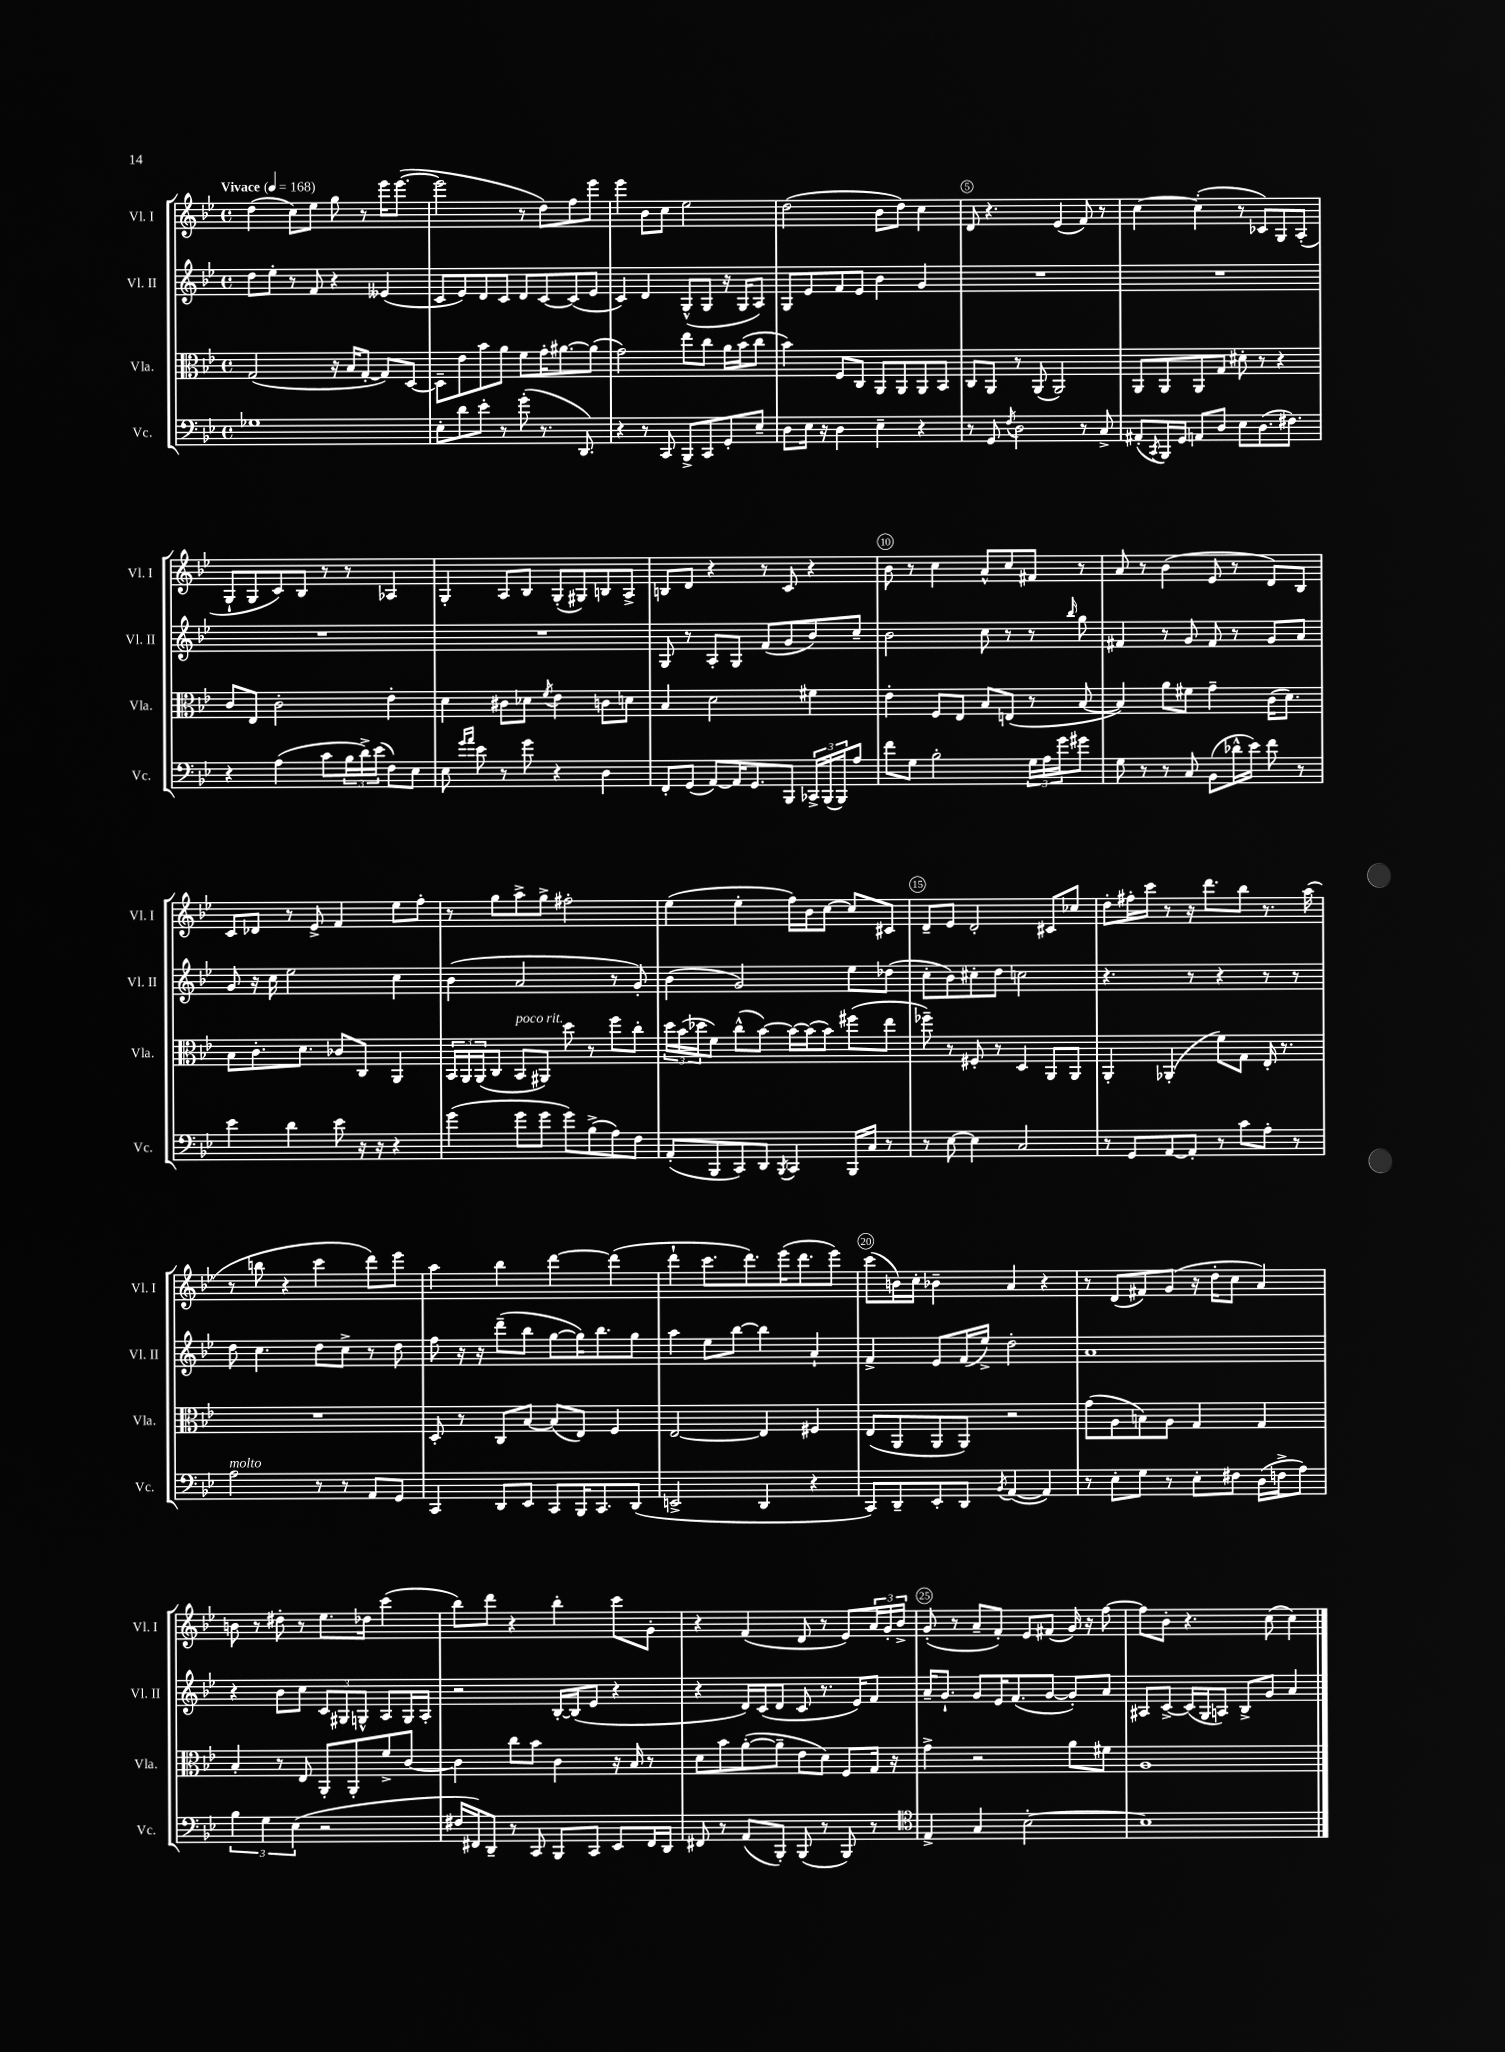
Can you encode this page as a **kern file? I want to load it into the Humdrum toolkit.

**kern	**kern	**kern	**kern
*part4	*part3	*part2	*part1
*staff4	*staff3	*staff2	*staff1
*I"Vc.	*I"Vla.	*I"Vl. II	*I"Vl. I
*I'Vc.	*I'Vla.	*I'Vl. II	*I'Vl. I
*clefF4	*clefC3	*clefG2	*clefG2
*k[b-e-]	*k[b-e-]	*k[b-e-]	*k[b-e-]
*M4/4	*M4/4	*M4/4	*M4/4
*met(c)	*met(c)	*met(c)	*met(c)
*MM168	*MM168	*MM168	*MM168
=1	=1	=1	=1
!	!	!	!LO:TX:a:B:t=Vivace
1G-X	(2G/	8dd\L	(4dd\
.	.	8ee-'\J	.
.	.	8r	8cc\L)
.	.	8f/	8ee-\J
.	16r	4r	8gg\
.	16B-/KL	.	.
.	[8G'/J	.	8r
.	8G/L])	(4e--X/	16eee-\KL
.	.	.	([8.eee-\J
.	[8D/J	.	.
=2	=2	=2	=2
8E-'\L	8D~\L]	8c/L	2eee-\]
8d\	8e-\	8e-/)	.
8e-'\J	8b-\	8d/	.
8r	8a\J	8c/J	.
(8g'\	8f\L	8d/L	8r
8.r	16g'\K	[8c/	8dd\L)
.	[8.a#X\	.	.
.	.	(8c/]	8ff\
8.DD/)	.	.	.
.	(8a#\J]	8e-/J	8eee-\J
=3	=3	=3	=3
4r	2g\)	4c/)	4eee-\
8r	.	4d/	8b-\L
8CC/	.	.	8cc\J
8BBB-^/L	8ee-\L	(8G^^/L	2ee-\
8CC/	8cc\J	8G/J	.
8GG'/	16a\LL	16r	.
.	(16b-\J	16G/KL	.
8E-~/J	8cc\J	8A/J)	.
=4	=4	=4	=4
8D\L	4b-\)	8G/L	(2dd\
16E-\Jk	.	8e-/	.
16r	.	.	.
4D\	8F/L	8f/	.
.	8C/J	8e-/J	.
4E-~\	8AA/L	4b-\	8b-\L
.	8AA/	.	8dd\J)
4r	8AA/	4g/	4cc\
.	8BB-/J	.	.
=5	=5	=5	=5
8r	8C/L	1r	8d/
8GG/	8AA/J	.	4.r
8qF/	.	.	.
2D\	8r	.	.
.	(8AA/	.	.
.	2AA/)	.	(4e-/
8r	.	.	8f/)
8C^/	.	.	8r
=6	=6	=6	=6
(8AA#X'/L	8AA/L	1r	[4cc\
8qCC/	.	.	.
16BBB-/L)	8AA/	.	.
16GG/JJ	.	.	.
8AAn/L	8AA/	.	(4cc'\]
8D/J	8G/J	.	.
8E-\L	8d#X'\	.	8r
(8.D\	8r	.	8c-X/L)
.	4r	.	8G/
8.F#X\J)	.	.	.
.	.	.	(8A'/J
!!LO:LB:g=z
=7	=7	=7	=7
4r	8c/L	1r	8G`/L
.	8E-/J	.	8G/
(4A\	2c'\	.	8c/)
.	.	.	8B-/J
8c\L	.	.	8r
24B-\L	.	.	8r
24d^\)	.	.	.
(24e-\JJ	.	.	.
8F\L)	4e-'\	.	4A-X/
8E-\J	.	.	.
=8	=8	=8	=8
8E-\	4d\	1r	4G'/
16qqg/LL	.	.	.
16qqa/JJ	.	.	.
8e-\	.	.	.
8r	8c#X\L	.	8A/L
8g\	8d-X\J	.	8B-/J
.	8qf/	.	.
4r	4e-\	.	(8G'/L
.	.	.	8G#X/)
4D\	8cn\L	.	8Bn/
.	8dn\J	.	8A^/J
=9	=9	=9	=9
8FF'/L	4B-/	8G/	8Bn/L
(8GG/J	.	8r	8d/J
[8AA/L)	2d\	8A'/L	4r
16AA/K]	.	8G/J	.
8.GG/	.	.	.
.	.	(8f/L	8r
8BBB-/J	.	8g/	8c/
24CC-X^/LL	4f#X\	8b-/)	4r
(24BBB-/	.	.	.
24BBB-/J)	.	.	.
8A/J	.	8cc~/J	.
=10	=10	=10	=10
8f\L	4e-'\	2b-\	8b-\
8G\J	.	.	8r
2B-'\	8F/L	.	4cc\
.	8E-/J	.	.
.	8B-/L	8cc\	8a^^/L
.	(8En/J	8r	8cc/
24G\LL	8r	8r	8f#X/J
24A\	.	.	.
24g\J	.	.	.
.	.	16qqbb-/	.
8g#X\J	[8B-/	8gg\	8r
=11	=11	=11	=11
8G\	4B-/])	4f#X/	8a/
8r	.	.	8r
8r	8a\L	8r	(4b-\
8C/	8f#X\J	8g/	.
(8BB-\L	4g~\	8f#/	8e-/
16d-X^^\L	.	8r	8r
16e-\JJ)	.	.	.
8f\	(16c\KL	8g/L	8d/L)
.	8.d\J)	.	.
8r	.	8a/J	8B-/J
!!LO:LB:g=z
=12	=12	=12	=12
4e-\	8B-\L	8g/	8c/L
.	8.c'\	16r	8d-X/J
.	.	16cc\	.
4d\	.	2ee-\	8r
.	8.d\J	.	.
.	.	.	8e-^/
8e-\	8c-X/L	.	4f/
16r	8C/J	.	.
16r	.	.	.
4r	4AA/	4cc\	8ee-\L
.	.	.	8ff'\J
=13	=13	=13	=13
(4g\	24BB-/LL	(4b-\	8r
.	24AA/	.	.
.	(24AA/J	.	.
.	8C/J	.	8gg\L
!	!LO:TX:a:i:t=poco rit.	!	!
8g\L	8BB-/L	2a/	8aa^\
8g\J	8AA#X/J)	.	8gg^\J
8g\L)	8dd\	.	2ff#X'\
(8B-^\	8r	.	.
8A\)	8ff\L	8r	.
8F\J	8cc'\J	8g'/)	.
=14	=14	=14	=14
(8AA'/L	24dd\LL	(4b-\	(4ee-\
.	(24b-\	.	.
.	24dd-X\J	.	.
8BBB-/	8f\J)	.	.
8CC/)	(8cc^^\L	2g/)	4ee-'\
8DD/J	[8b-\J)	.	.
8qBBB-/	.	.	.
4CC/	16b-\LL_	.	16ff\LL)
.	(16b-\J]	.	16b-\J
.	8b-\J)	.	[8cc\J
16BBB-/LL	(8ff#X\L	8ee-\L	8cc/L]
16C/JJ	.	.	.
8r	8ee-\J	(8dd-X\J	8c#X/J
=15	=15	=15	=15
8r	8ff-X~\)	8cc'\L	8d~/L
[8E-\	8r	8b-\)	8e-/J
4E-\]	8F#X'/	8cc#X'\	2d'/
.	8r	8dd\J	.
2C/	4D/	2ccn\	.
.	8AA/L	.	8c#X/L
.	8AA/J	.	8cc-X/J
=16	=16	=16	=16
8r	4AA'/	4.r	8dd'\L
8GG/L	.	.	16ff#X'\L
.	.	.	16ccc\JJ
[8AA/	(4AA-X'/	.	8r
8AA'/J]	.	8r	16r
.	.	.	8.ddd\L
8r	8f\L)	4r	.
8c\L	8G\J	.	8bb-\J
8A'\J	16E-'/	8r	8.r
.	8.r	.	.
8r	.	8r	.
.	.	.	(16aa\
!!LO:LB:g=z
=17	=17	=17	=17
!LO:TX:a:i:t=molto	!	!	!
2A\	1r	8dd\	8r
.	.	4.cc\	8bbn\
.	.	.	4r
8r	.	8dd\L	4ccc\
8r	.	8cc^\J	.
8AA/L	.	8r	8ddd\L)
8GG/J	.	8dd\	8eee-\J
=18	=18	=18	=18
4CC/	8D'/	8ff\	4aa\
.	8r	16r	.
.	.	16r	.
8DD/L	8C/L	(8ddd~\L	4bb-\
8EE-/J	[8B-/J	8bb-\J	.
8CC/L	(8B-/L]	[8gg\L	[4ddd\
16BBB-/K	8E-/J)	16gg\K])	.
8.CC/	.	8.bb-\	.
.	4F/	.	(4ddd\]
(8DD/J	.	8gg\J	.
=19	=19	=19	=19
2EEn^/	[2E-/	4aa\	4ddd`\
.	.	8ee-\L	8.ccc\L
.	.	[8bb-\J	.
.	.	.	8.ddd\)
4DD/	4E-/]	4bb-\]	.
.	.	.	(16eee-\K
.	.	.	8.ddd\
4r	4F#X/	4a`/	.
.	.	.	8eee-\J)
=20	=20	=20	=20
8CC/L)	(8E-/L	4f^/	(8ccc\L
8DD~/	8AA/	.	16bn\L)
.	.	.	16cc'\JJ
8EE-'/	8AA/	8e-/L	4b-X~\
8DD/J	8AA/J)	(16f/L	.
.	.	16ee-^/JJ)	.
8qBB-/	.	.	.
([4AA/	2r	2dd'\	4a/
4AA/])	.	.	4r
=21	=21	=21	=21
8r	(8g\L	1a	8r
8E-'\L	8A\	.	(8d/L
8G\J	8Bn\)	.	8f#X/)
8r	8A\J	.	(8g/J
8E-'\L	4G/	.	16r
.	.	.	16dd'\KL
8F#X\J	.	.	8cc\J
(16D\LL	4G/	.	4a/)
16Fn^\J	.	.	.
8A\J)	.	.	.
!!LO:LB:g=z
=22	=22	=22	=22
6B-\	4B-'/	4r	8bn\
.	.	.	8r
6G\	.	.	.
.	8r	8b-\L	8dd#X'\
(6E-\	.	.	.
.	8E-/	8cc\J	8r
2r	8AA'/L	12c/L	8.ee-\L
.	.	12G#X/	.
.	8AA'/	.	.
.	.	12Gn^^/J	.
.	.	.	16dd-X\Jk
.	8f^/	8A/L	(4ccc\
.	[8c/J	16G/L	.
.	.	16A'/JJ	.
=23	=23	=23	=23
16F#X/LL	4c\]	2r	8bb-\L)
16FF#X/J)	.	.	.
8DD~/J	.	.	8ddd\J
8r	8cc\L	.	4r
8CC/	8b-\J	.	.
8BBB-/L	4c\	[16B-'/LL	4bb-'\
.	.	(16B-/J]	.
8CC/J	.	8e-/J	.
8EE-/L	16r	4r	8ccc\L
.	16B-/	.	.
16FF#/L	8r	.	8g'\J
16DD/JJ	.	.	.
=24	=24	=24	=24
8FF#X/	8d\L	4r	4r
8r	8b-\	.	.
(8AA/L	([8a'\	16d/LL)	(4f/
.	.	(16c/J	.
8BBB-'/J)	8a~\J]	8d/J	.
(8BBB-/	8e-\L	8c/	8d/
8r	8d\J)	8.r	8r
8BBB-/)	8F/L	.	8e-/L)
.	.	16e-/KL)	.
8r	16G/Jk	8f/J	24a/L
.	.	.	24g'/
.	16r	.	.
.	.	.	24b-^/JJ
=25	=25	=25	=25
*clefC4	*	*	*
4E-^/	4g^\	16a~/KL	(8g'/
.	.	8.g`/J	.
.	.	.	8r
4G/	2r	8g/L	8a~/L
.	.	16e-/K	8f'/J)
.	.	(8.f/	.
[2B-'\	.	.	8e-/L
.	.	[8g/J	(8f#X/J
.	8a\L	8g'/L])	16g/)
.	.	.	16r
.	8f#X\J	8a/J	[8ff\
=26	=26	=26	=26
1B-]	1A	8A#X/L	8ff\L]
.	.	[8c^/J	8b-'\J
.	.	(16c/LL]	4.r
.	.	16G/J	.
.	.	8An/J)	.
.	.	8B-^/L	.
.	.	8g/J	(8cc\
.	.	4a/	4cc\)
==	==	==	==
*-	*-	*-	*-
